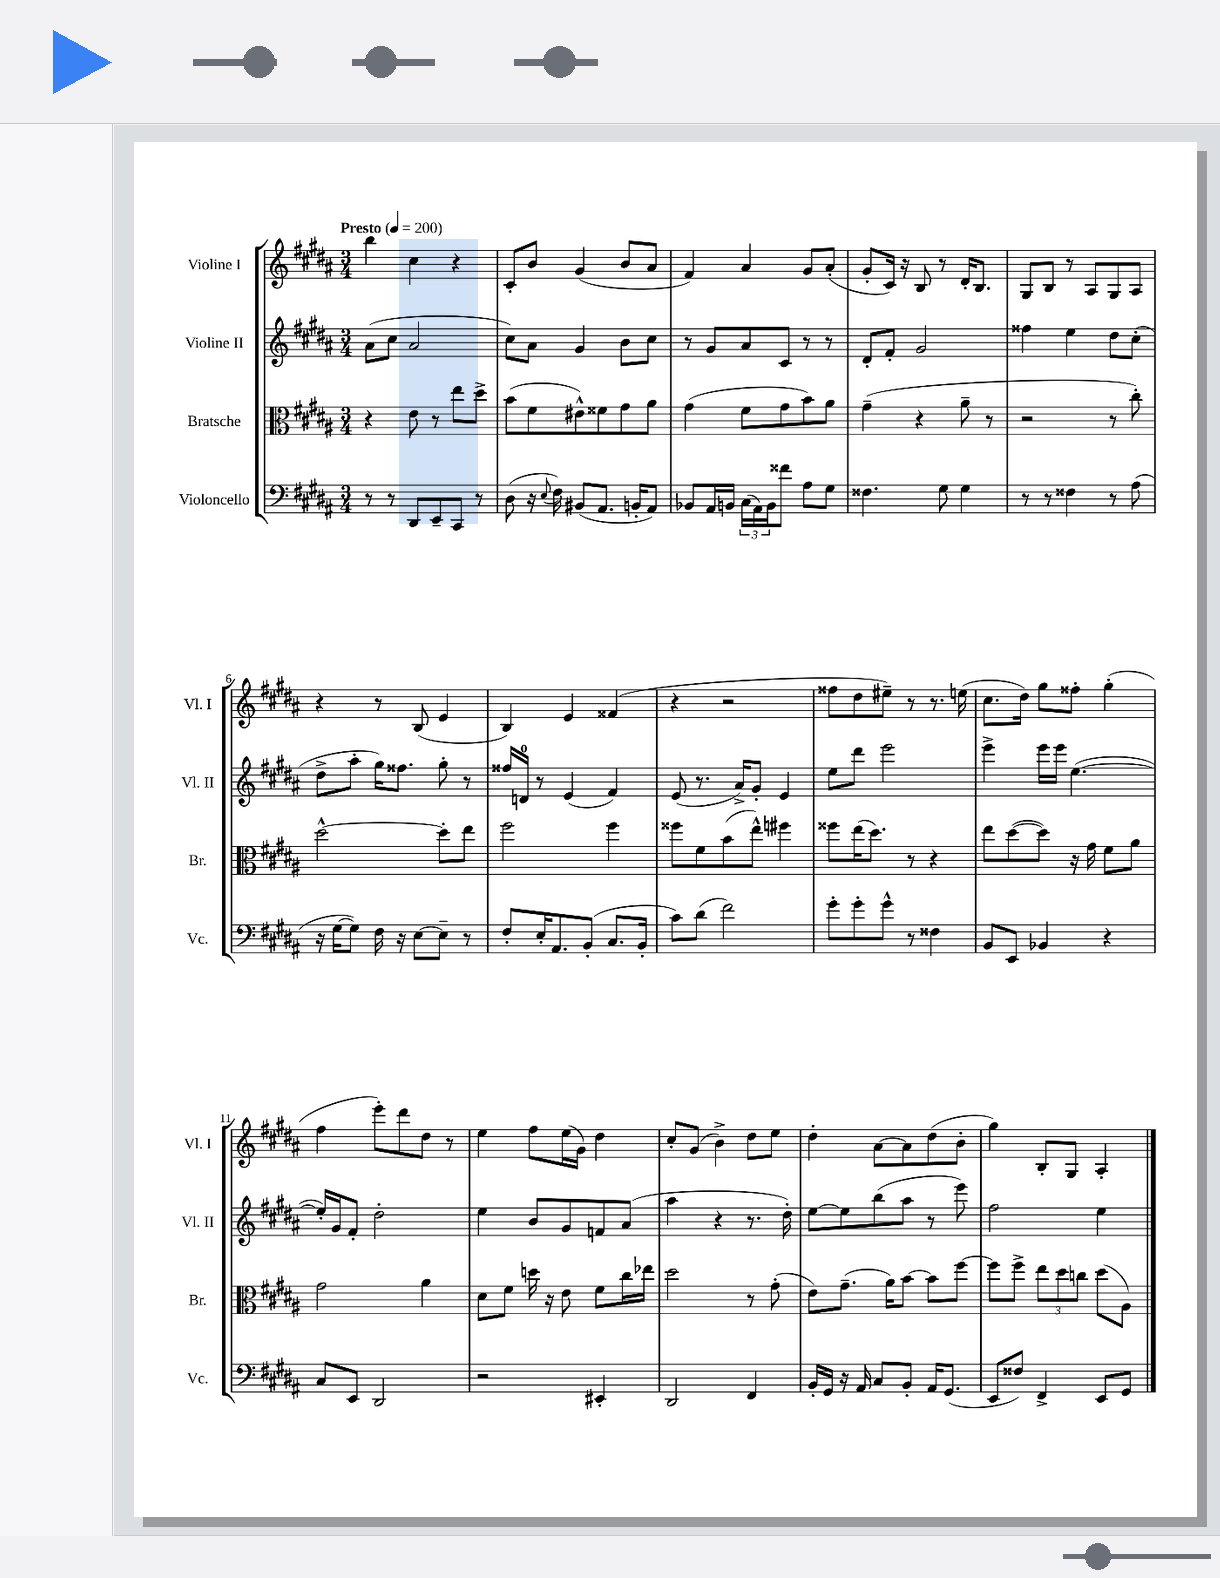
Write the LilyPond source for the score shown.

<<
\new StaffGroup <<
\new Staff = "s0" \with { instrumentName = "Violine I" shortInstrumentName = "Vl. I" } {
    \clef treble \key b \major \numericTimeSignature \time 3/4 \tempo "Presto" 4 = 200
    b''4 cis''4 r4 |
    cis'8-. b'8 gis'4( b'8 ais'8 |
    fis'4) ais'4 gis'8 ais'8-.( |
    gis'8-. cis'16) r16 b8 r8 dis'16-. b8. |
    gis8 b8 r8 ais8 gis8 ais8 |
    r4 r8 b8( e'4 |
    b4) e'4 fisis'4( |
    r4 r2 |
    fisis''8 dis''8 eis''8--) r8 r8. e''16( |
    cis''8. dis''16) gis''8 fisis''8-. gis''4-.( |
    fis''4 e'''8-.) dis'''8 dis''8 r8 |
    e''4 fis''8 e''16( gis'16) dis''4 |
    cis''8-. gis'8( b'4->) dis''8 e''8 |
    dis''4-. ais'8~ ais'8 dis''8( b'8-. |
    gis''4) b8-. gis8 ais4-. \bar "|." |
}
\new Staff = "s1" \with { instrumentName = "Violine II" shortInstrumentName = "Vl. II" } {
    \clef treble \key b \major \numericTimeSignature \time 3/4
    ais'8( cis''8 ais'2 |
    cis''8) ais'8 gis'4 b'8 cis''8 |
    r8 gis'8 ais'8 cis'8 r8 r8 |
    dis'8-. fis'8-. gis'2 |
    fisis''4 e''4 dis''8 cis''8-.( |
    dis''8-> ais''8-. gis''16) fisis''8. gis''8-. r8 |
    fisis''16 d'16-0 r8 e'4( fis'4) |
    e'8( r8. ais'16->) gis'8-. e'4 |
    e''8 dis'''8 e'''2 |
    e'''4-> e'''16 e'''16 e''4.~( |
    e''16-.) gis'16 fis'8-. dis''2-. |
    e''4 b'8 gis'8 f'8 ais'8( |
    ais''4 r4 r8. dis''16-.) |
    e''8~ e''8 b''8( ais''8 r8 e'''8) |
    fis''2 e''4 \bar "|." |
}
\new Staff = "s2" \with { instrumentName = "Bratsche" shortInstrumentName = "Br." } {
    \clef alto \key b \major \numericTimeSignature \time 3/4
    r4 e'8 r8 e''8 dis''8-> |
    b'8( fis'8 eis'8-^) fisis'8 gis'8 ais'8 |
    gis'4( fis'8 gis'8 b'8) ais'8 |
    gis'4--( r4 ais'8-- r8 |
    r2 r8 cis''8-.) |
    dis''2~-^ dis''8-. e''8 |
    fis''2 fis''4 |
    fisis''8 fis'8 b'8( e''8-^) fis''4 |
    fisis''8 e''16( dis''8.) r8 r4 |
    e''8 dis''8~( dis''8) r16 gis'16 fis'8 ais'8 |
    gis'2 ais'4 |
    dis'8 fis'8 d''16 r16 e'8 fis'8 cis''16 ees''16 |
    dis''2 r8 gis'8-.( |
    e'8) gis'8.--( ais'16) b'8~ b'8 fis''8~ |
    fis''8 fis''8-> \tuplet 3/2 { e''8 dis''8 c''8 } dis''8( ais8) \bar "|." |
}
\new Staff = "s3" \with { instrumentName = "Violoncello" shortInstrumentName = "Vc." } {
    \clef bass \key b \major \numericTimeSignature \time 3/4
    r8 r8 dis,8 e,8-- cis,8 r8 |
    dis8( r16 \appoggiatura { e8 } fis16) bis,8( ais,8. b,16-. ais,8) |
    bes,8 ais,16 b,16 \tuplet 3/2 { cis16( ais,16) b,16 } fisis'8 ais8 gis8 |
    fisis4. gis8 gis4 |
    r8 r8 fisis4 r8 ais8( |
    r16 gis16~ gis8) fis16 r16 e8~ e8-- r8 |
    fis8-. e16-. ais,8. b,8-.( cis8. b,16-. |
    cis'8) dis'8( fis'2) |
    gis'8-. gis'8-. gis'8-^ r8 fisis4 |
    b,8 e,8 bes,4 r4 |
    cis8 e,8 dis,2 |
    r2 eis,4-. |
    dis,2 fis,4 |
    b,16-. gis,16 r16 ais,16 cis8 b,8-. ais,16 gis,8.( |
    e,8 fisis8) fis,4-> e,8 gis,8 \bar "|." |
}
>>
>>
